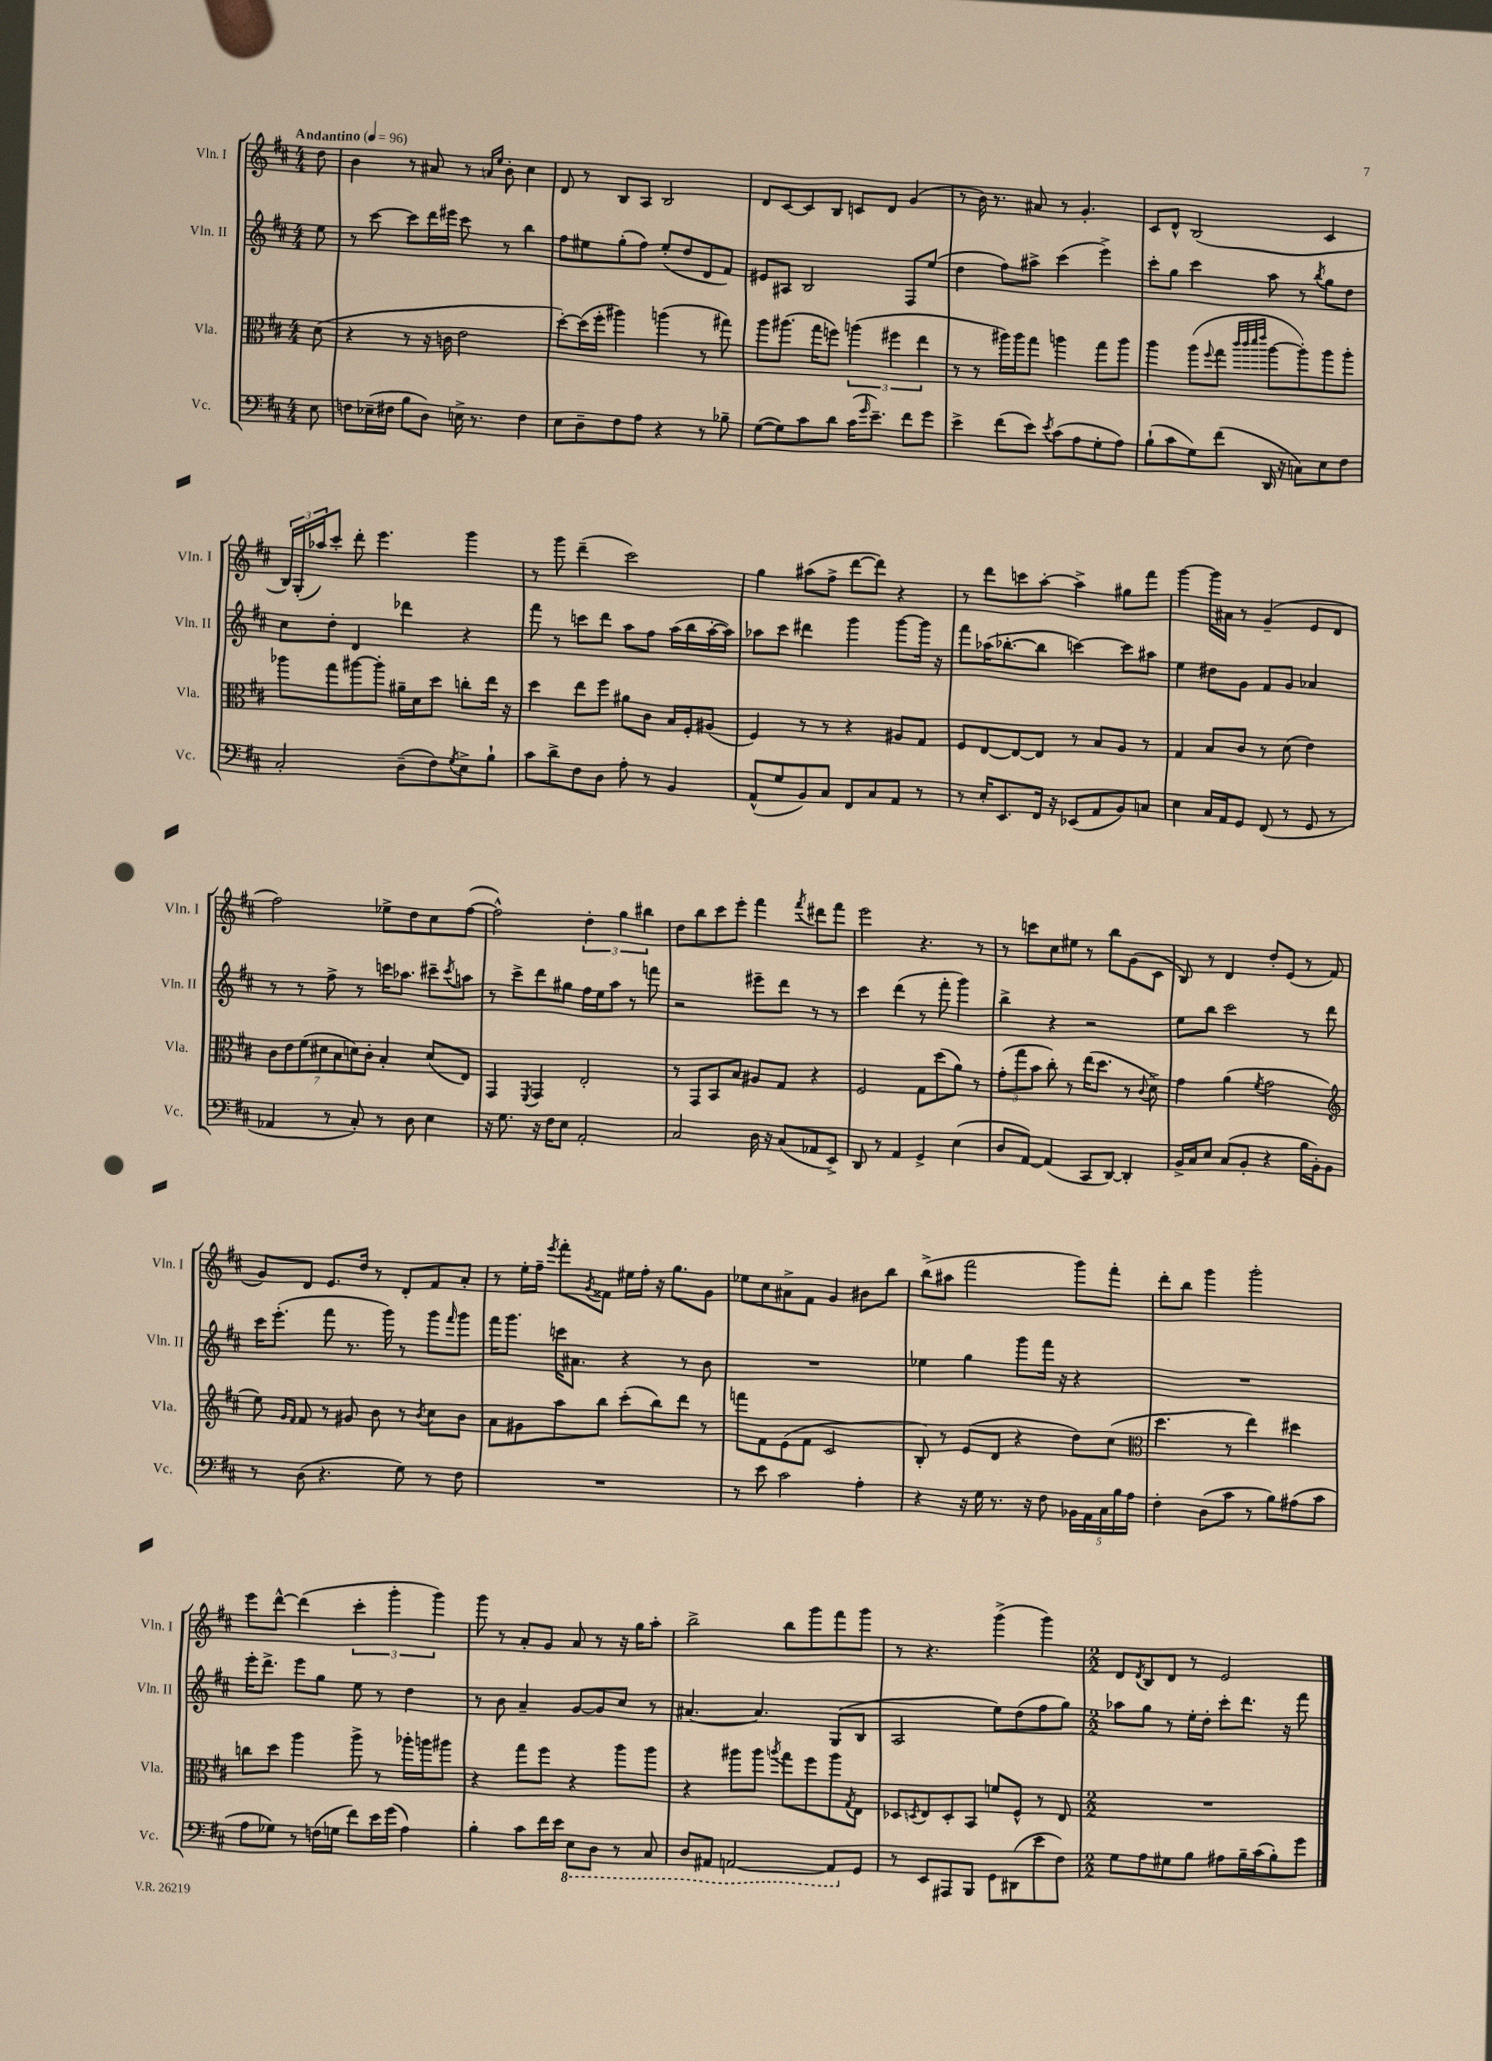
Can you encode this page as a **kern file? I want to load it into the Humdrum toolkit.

**kern	**kern	**kern	**kern
*staff4	*staff3	*staff2	*staff1
*clefF4	*clefC3	*clefG2	*clefG2
*k[f#c#]	*k[f#c#]	*k[f#c#]	*k[f#c#]
*M4/4	*M4/4	*M4/4	*M4/4
*MM96	*MM96	*MM96	*MM96
8E	(8d	8ee	8dd
=	=	=	=
8F	4r	8r	4b
(16E-~	.	[8ccc#	.
16F#	.	.	.
8B	8r	8ccc#]	8r
8D)	16r	16ddd	8a#
.	16c	16eee#	.
16E^	2e	8ccc#	8r
8.r	.	.	.
.	.	.	16qqa
.	.	.	16qqee
.	.	8r	8b'
4F#	.	4bb	4cc#
=	=	=	=
8E	[8dd')	8ff#	8d
8D~	(16dd]	8ee#	8r
.	16ff#'	.	.
8F#	4aa#)	(8gg'	8B
8A	.	8ff#)	8A
4r	(4aa	(8ee#'	2B
.	.	8dd	.
8r	8r	8d	.
8B-~	8gg#)	8f#)	.
=	=	=	=
([8G	8aa	8e#	8d
8G])	(8.aa#	8A#	[8c#
8c#	.	2B	8c#]
.	16gg	.	.
8d	8ff)	.	8B
(16c#	(6aa	.	8c
16qqg	.	.	.
8.e~)	.	.	.
.	.	.	8d
.	6ff#	.	.
8f#	.	8F#	(4g
.	6ee	.	.
8g	.	(8ee	.
=	=	=	=
4e^	8r	4dd	8r
.	8r	.	16b)
.	.	.	8.r
(8f#	16aa#)	8ff#)	.
.	16aa#	.	.
8e)	8gg	8aa#^	8a#
8qe	.	.	.
(8c#	4aa	(4ccc#	8r
8A	.	.	4.g'
8G'	8gg	4eee^)	.
8A)	8aa	.	.
=	=	=	=
(8B`	4aa	8ccc#'	8c#
8c#	.	8gg	8d^^
8G)	(8aa	4ccc#	(2B
.	8qqff#	.	.
(8f#	8gg	.	.
.	32qqccc#	.	.
.	32qqccc#	.	.
.	32qqddd	.	.
.	32qqeee	.	.
16DD	[8aa	8aa	.
16r	.	.	.
8C)	8aa'])	8r	.
.	.	8qbb	.
8E	8aa	8gg	4c#
8F#	8aa'	8dd	.
=	=	=	=
2C#'	8aa-	8cc#	24B)
.	.	.	(24G'
.	.	.	24aa-)
.	8gg	8dd'	8ccc#'
.	[8aa#	4d	8ddd'
.	8aa#']	.	4.eee
(8D~	16a#~	4ddd-	.
.	16d	.	.
8F#)	8dd	.	.
8qG	.	.	.
8E^	8cc'	4r	4ggg
8B`	16ee	.	.
.	16r	.	.
=	=	=	=
8c#	4dd	8fff#	8r
8d^	.	8r	8ggg
8F#	8ee	8ccc	(4ddd~
8D	8ff#	8ddd	.
8A'	8a#	8aa	2ccc#)
8r	8c#	8ff#	.
4BB	16B	(16aa	.
.	16F#'	16bb	.
.	(8A#	[16aa'	.
.	.	16aa])	.
=	=	=	=
(8AA^^	4F#)	8aa-	4gg
8G	.	8ccc#	.
8BB)	8r	4ddd#	(8aa#
8C#	8r	.	8ff#^
8FF#	4r	4ggg	[8ddd
8C#	.	.	8ddd])
8AA	8A#	[8ggg	4r
8r	8G	16ggg]	.
.	.	16r	.
=	=	=	=
8r	8F#	8fff#	8r
16E'	[8E	(16aa-	8ddd
8.EE	.	[8.bb-'	.
.	8E_	.	8ccc
16FF#	8E]	8bb-]	[8aa'
16r	.	.	.
(8EE-	8r	[4ccc)	4aa^]
8AA	8B	.	.
8BB)	8A	8ccc]	8gg#
8C	8r	8aa#	8fff#
=	=	=	=
4E	4G	4ee	[4ggg
16C#	8B	8dd#	16ggg]
16AA	.	.	16a#
8GG	8c#	8g	8r
(8FF#	8r	8f#	(4g~
8r	(8d	8g	.
8GG	4e)	4a-	8e
8r	.	.	8d
=	=	=	=
4AA-	14c#	8r	2ff#)
.	14e	.	.
.	.	8r	.
.	(14f#	.	.
.	14d#	.	.
8r	.	8ff#^	.
.	14B	.	.
.	14d)	.	.
8C#')	.	8r	.
.	14c#'	.	.
8r	4B'	16ccc	8ee-^
.	.	8.aa-	.
8D	.	.	8dd
4E	(8d	8ccc#~	8cc#
.	.	8qccc#	.
.	8E)	8aa	([8ff#
=	=	=	=
16r	4GG	8r	2ff#^^])
8.G	.	.	.
.	.	8ccc#^	.
.	8qFF#	.	.
16r	4GG	8ddd	.
16F#	.	.	.
8E	.	8gg#	.
2AA'	2E'	16ff#	6dd'
.	.	16ee	.
.	.	8aa	.
.	.	.	6gg
.	.	8r	.
.	.	.	6bb#
.	.	8fff	.
=	=	=	=
2C#	8r	2r	8dd
.	8GG	.	8bb
.	8BB	.	8ccc#
.	8B	.	8eee'
16D	8A#	8eee#~	4fff#
16r	.	.	.
(8C#	8G	8ddd	.
.	.	.	8qfff#
8AA-	4r	8r	8ddd#
8EE^)	.	8r	8fff#
=	=	=	=
8DD	2F#	4ccc#	2eee
8r	.	.	.
4AA	.	(4ddd	.
4GG^	8G	8r	4.r
.	(8dd	8fff#'	.
(4E	8a)	4ggg)	.
.	8r	.	8r
=	=	=	=
8D	(12g'	4bb^	8r
.	12gg	.	.
[8AA)	.	.	8ccc
.	12b	.	.
(4AA]	8cc#')	4r	8cc#
.	8r	.	8ee#
8CC#	(16ee	2r	8r
.	8.dd	.	.
[8DD)	.	.	8bb
4DD']	8r	.	(8g
.	8qqc#	.	.
.	8d^)	.	8c#
=	=	=	=
16BB^	4g	8ee	8B)
16C#	.	.	.
8E	.	8bb	8r
(8C#	(4a	2ccc#	4d
8BB'	.	.	.
.	8qf#	.	.
4r	2g	.	8dd'
.	.	.	(8e
16B	.	8r	8r
16BB')	.	.	.
8BB	.	8ddd	8f#
=	=	=	=
*	*clefG2	*	*
8r	8ee)	16ccc#	8g)
.	.	(8.eee'	.
.	16qqg	.	.
.	16qqf#	.	.
(8D	8f#	.	8d
4.r	8r	8fff#	8.e
.	8g#	8.r	.
.	.	.	16dd
.	8b	.	8r
.	.	16ggg)	.
8G)	8r	8r	8d'
.	8qb	.	.
8r	8cc#	8ggg	8f#
.	.	16qqfff#	.
8F#	8b	8ggg	8a'
=	=	=	=
1r	8a	16fff#	8r
.	.	8.ggg	.
.	8g#	.	16ee'
.	.	.	16ff#~
.	.	.	8qeee
.	8aa	16ccc	8fff#'
.	.	8.a#	.
.	.	.	8qg
.	8bb	.	8f##
.	(8ccc#'	4r	16ee#
.	.	.	16ff#'
.	8bb)	.	16r
.	.	.	8.gg
.	8ddd	8r	.
.	8r	8b	8g
=	=	=	=
8r	8fff	1r	8ee-
8e	8f#	.	8cc#
2c#	(8e	.	8a#^
.	8f#	.	8f#
.	2c#	.	4g
4A'	.	.	8b#
.	.	.	8bb
=	=	=	=
4r	8B')	4ee-	(8bb^
.	8r	.	8aa#
16r	(8e	4gg	2fff#
16G	.	.	.
8.r	8d	.	.
.	4r	8ggg	.
16r	.	.	.
8F#	.	16fff#	.
.	.	16r	.
20BB-	8dd)	4r	8ggg)
20AA	.	.	.
20C#	.	.	.
.	(8cc#	.	8fff#'
20B	.	.	.
20A	.	.	.
=	=	=	=
*	*clefC3	*	*
4F#'	4.dd	1r	8ddd'
.	.	.	8bb
(8D	.	.	4ggg
8c#	8r	.	.
8r	4ee)	.	2ggg'
8B)	.	.	.
(8A#	4dd#	.	.
8c#	.	.	.
=	=	=	=
8A	8cc	16eee'	8eee
.	.	8.ddd^	.
8G-)	8dd	.	[8ddd^^
8r	4aa	8eee	(4ddd]
(16F	.	8gg	.
16G	.	.	.
8f#)	8aa^	8ee	6ccc#'
16e	8r	8r	.
.	.	.	6ggg'
(16g	.	.	.
4A)	16aa-'	4dd	.
.	16aa	.	.
.	.	.	6ggg)
.	8aa#	.	.
=	=	=	=
4B'	4r	8r	8ggg
.	.	8b	8r
8c#	8gg	4a~	8a'
16f#	8ff#	.	8g
16e	.	.	.
8EE	4r	[8g	8a
8DD	.	8g]	8r
8r	8aa	8cc#	16r
.	.	.	16gg
8CC#	8aa	8r	8aa'
=	=	=	=
8DD	4r	[4.a#	2bb^
8AAA#	.	.	.
[2AAA	8aa#	.	.
.	8aa#	4.a#]	.
.	8qaa	.	.
.	8gg	.	8bb
.	8ff#	.	8ggg
8AAA]	8aa	(8G	8fff#
.	8qG	.	.
8GG	8E	8B	8ggg
=	=	=	=
8r	8D-	2A	8r
.	8qD	.	.
8EE	8E	.	4.r
8AAA#	8D'	.	.
8BBB	8BB	.	.
8GG	8f	8ee)	(4ggg^
(8DD#	8F#^^	(8dd	.
8e	8r	8ff#	4ggg)
8F#)	8E	8gg)	.
=	=	=	=
*M2/2	*M2/2	*M2/2	*M2/2
8G	1r	8aa-	8d
.	.	.	8qd
8A	.	8gg	8B
8G#	.	8r	8d
8B	.	16ee'	8r
.	.	16dd'	.
8A#	.	8ccc#'	2e
16B~	.	8.ddd	.
(16c#	.	.	.
8B')	.	.	.
.	.	16r	.
8g	.	8fff#	.
==	==	==	==
*-	*-	*-	*-
